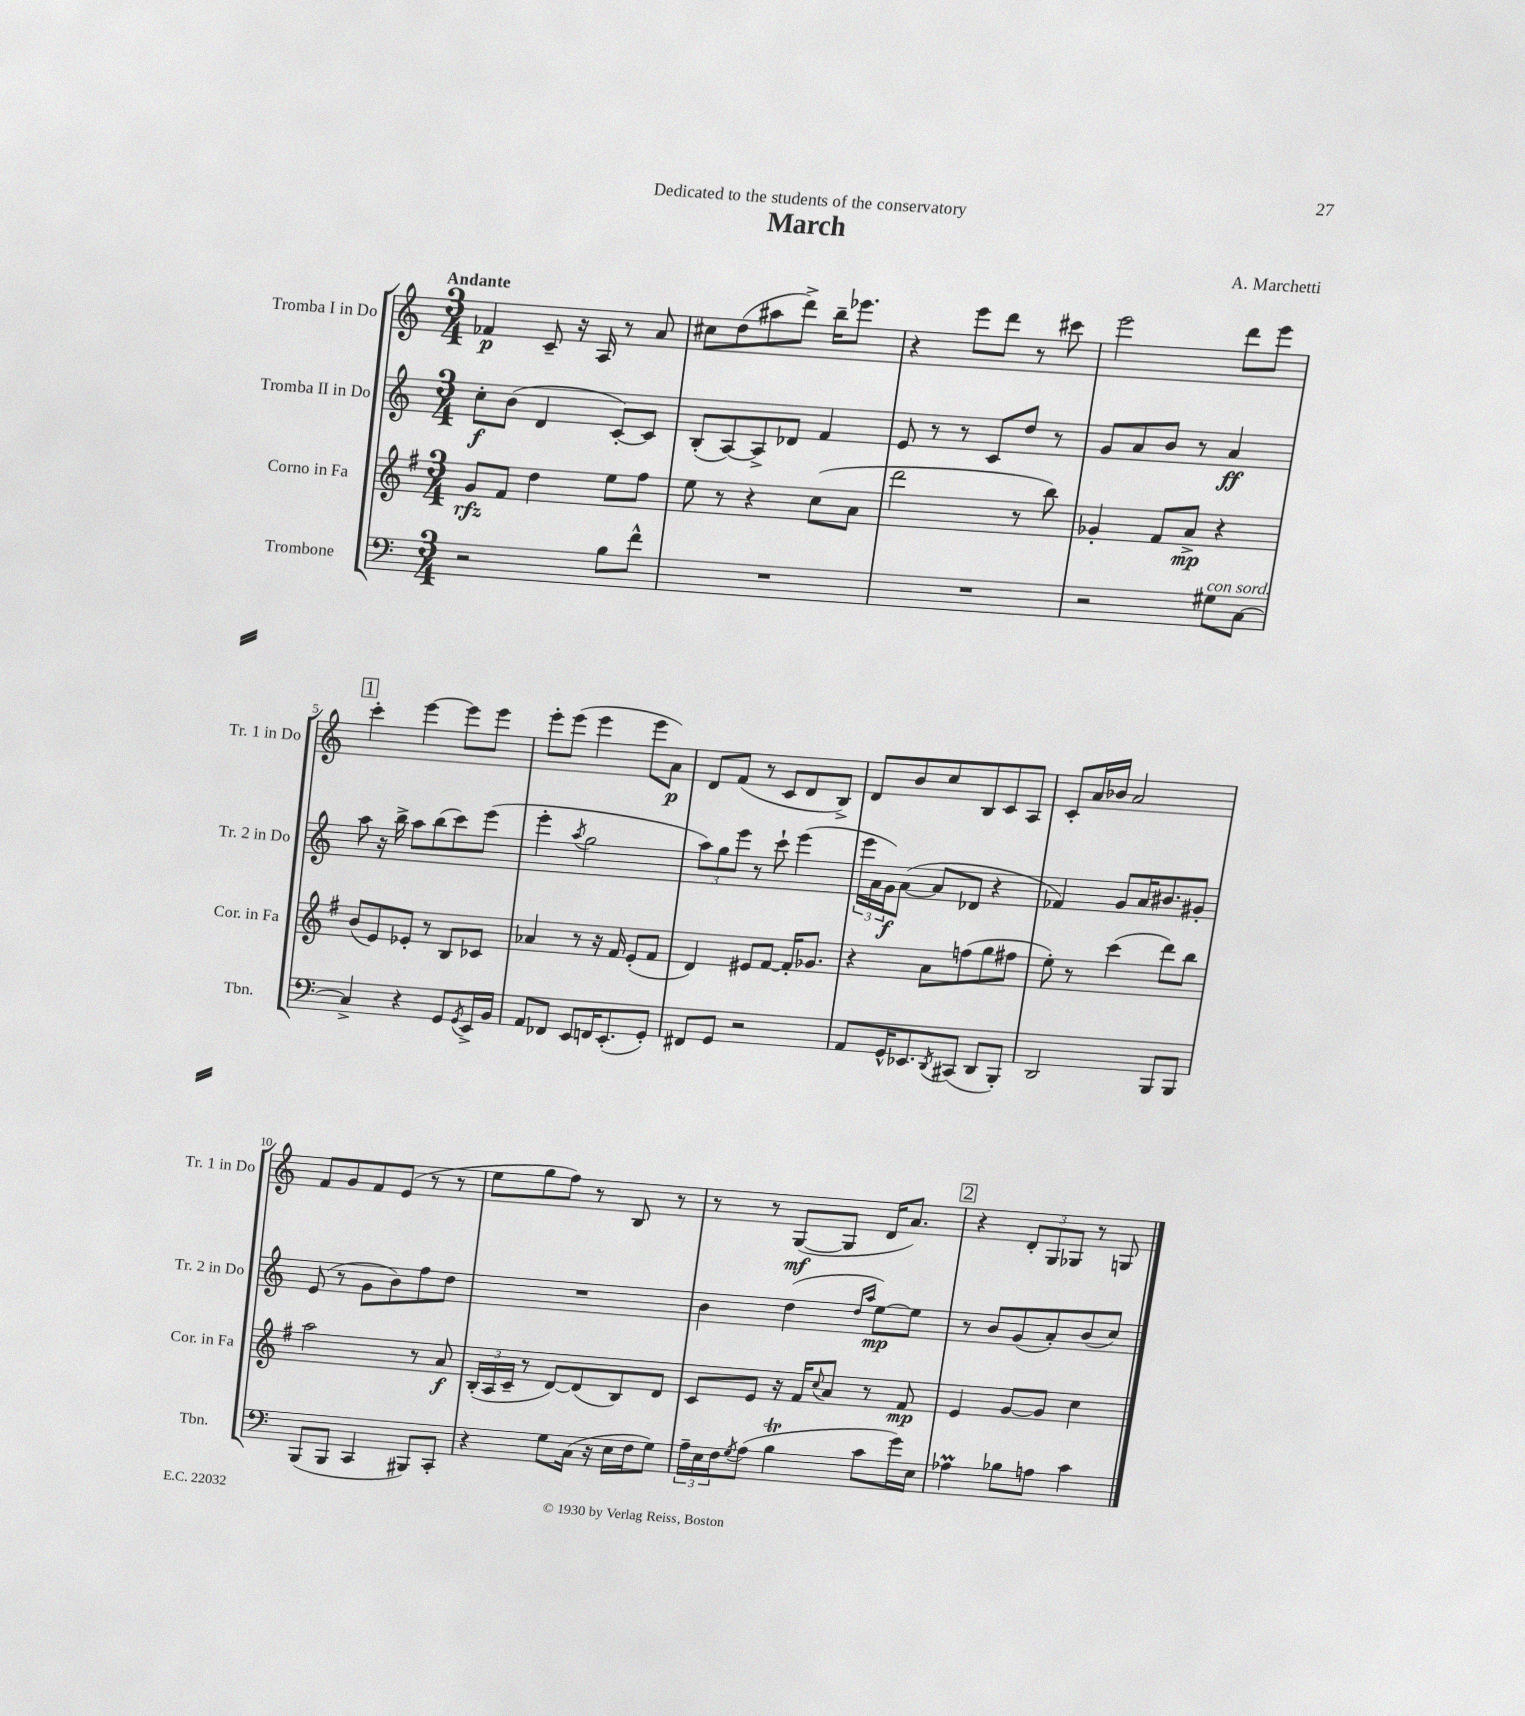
\header { title = "March" composer = "A. Marchetti" dedication = "Dedicated to the students of the conservatory" }
<<
\new StaffGroup <<
\new Staff = "s0" \with { instrumentName = "Tromba I in Do" shortInstrumentName = "Tr. 1 in Do" } {
    \clef treble \key c \major \numericTimeSignature \time 3/4 \tempo "Andante"
    fes'4\p c'8-- r16 a16 r8 a'8 |
    cis''8 d''8( ais''8 d'''8->) b''16-- ees'''8. |
    r4 e'''8 d'''8 r8 cis'''8 |
    e'''2 d'''8 e'''8 |
    \mark \markup { \box "1" } c'''4-. e'''4~ e'''8 e'''8 |
    e'''8-. e'''8( e'''4 e'''8 a'8\p) |
    d'8 f'8( r8 c'8 d'8 b8->) |
    d'8 b'8 c''8 b8 c'8 a8 |
    c'8-. a'16 bes'16 a'2 |
    f'8 g'8 f'8 e'8( r8 r8 |
    e''8 g''8 f''8) r8 b8 r8 |
    r8 r8 g8~\mf( g8 d'16 a'8.) |
    \mark \markup { \box "2" } r4 \tuplet 3/2 { d'8-. g8 ges8 } r8 g8 \bar "|." |
}
\new Staff = "s1" \with { instrumentName = "Tromba II in Do" shortInstrumentName = "Tr. 2 in Do" } {
    \clef treble \key c \major \numericTimeSignature \time 3/4
    c''8-.\f b'8( d'4 c'8~-.) c'8 |
    b8-.( a8~) a8-> des'8 f'4 |
    e'8 r8 r8 c'8 d''8 r8 |
    g'8 a'8 b'8 r8 a'4\ff |
    \mark \markup { \box "1" } a''8 r16 b''16-> a''8 b''8( c'''8) e'''8( |
    e'''4-. \acciaccatura { a''8 } g''2 |
    \tuplet 3/2 { a''8) g''8 e'''8 } r8 c'''8-! e'''4( |
    \tuplet 3/2 { e'''16 a'16 g'16\f) } a'8~( a'8 des'8 r4 |
    fes'4) g'8 a'16 bis'8. gis'8-. |
    e'8( r8 g'8 b'8) f''8 d''8 |
    R2. |
    b'4 d''4( \grace { d''16 a''16 } e''8~\mp) e''8 |
    \mark \markup { \box "2" } r8 b'8 g'8( a'8-.) b'8( c''8) \bar "|." |
}
\new Staff = "s2" \with { instrumentName = "Corno in Fa" shortInstrumentName = "Cor. in Fa" } {
    \clef treble \key g \major \numericTimeSignature \time 3/4
    g'8\rfz fis'8 d''4 e''8 fis''8 |
    e''8 r8 r4 c''8( a'8 |
    d'''2 r8 b''8) |
    ges'4-. fis'8 a'8->\mp r4 |
    \mark \markup { \box "1" } b'8( e'8) ees'8-. r8 b8 ces'8 |
    aes'4 r8 r16 fis'16 e'8-.( fis'8 |
    d'4) eis'8 fis'8~ fis'16-. ges'8. |
    r4 a'8 f''8( g''8 fis''8 |
    e''8-.) r8 c'''4( d'''8) b''8 |
    a''2 r8 a'8\f |
    \tuplet 3/2 { b16-.( a16 c'16-- } r8 d'8~) d'8( b8) d'8 |
    c'8 e'8 r16 fis'16 \appoggiatura { c''8 } a'8 r8 fis'8\mp |
    \mark \markup { \box "2" } e'4 g'8~ g'8 c''4 \bar "|." |
}
\new Staff = "s3" \with { instrumentName = "Trombone" shortInstrumentName = "Tbn." } {
    \clef bass \key c \major \numericTimeSignature \time 3/4
    r2 b8 f'8-^ |
    R2. |
    R2. |
    r2 gis8^\markup { \italic "con sord." } c8~ |
    \mark \markup { \box "1" } c4-> r4 g,8 \acciaccatura { g,8 } e,16-> b,16 |
    a,8 fes,8 e,8 f,16 e,8.-.( g,8-.) |
    fis,8 g,8 r2 |
    a,8 g,16-^ ees,8. \acciaccatura { d,8 } cis,8( d,8 b,,8-.) |
    d,2 b,,8 b,,8 |
    b,,8( b,,8 c,4 bis,,8) c,8-. |
    r4 g8 c16( r16 e16 f16 g8) |
    \tuplet 3/2 { a16-- e16 f16 } \acciaccatura { g8 } a8( b4\trill c'8 g'16) e16 |
    \mark \markup { \box "2" } aes4\prall bes8 a8 c'4 \bar "|." |
}
>>
>>
